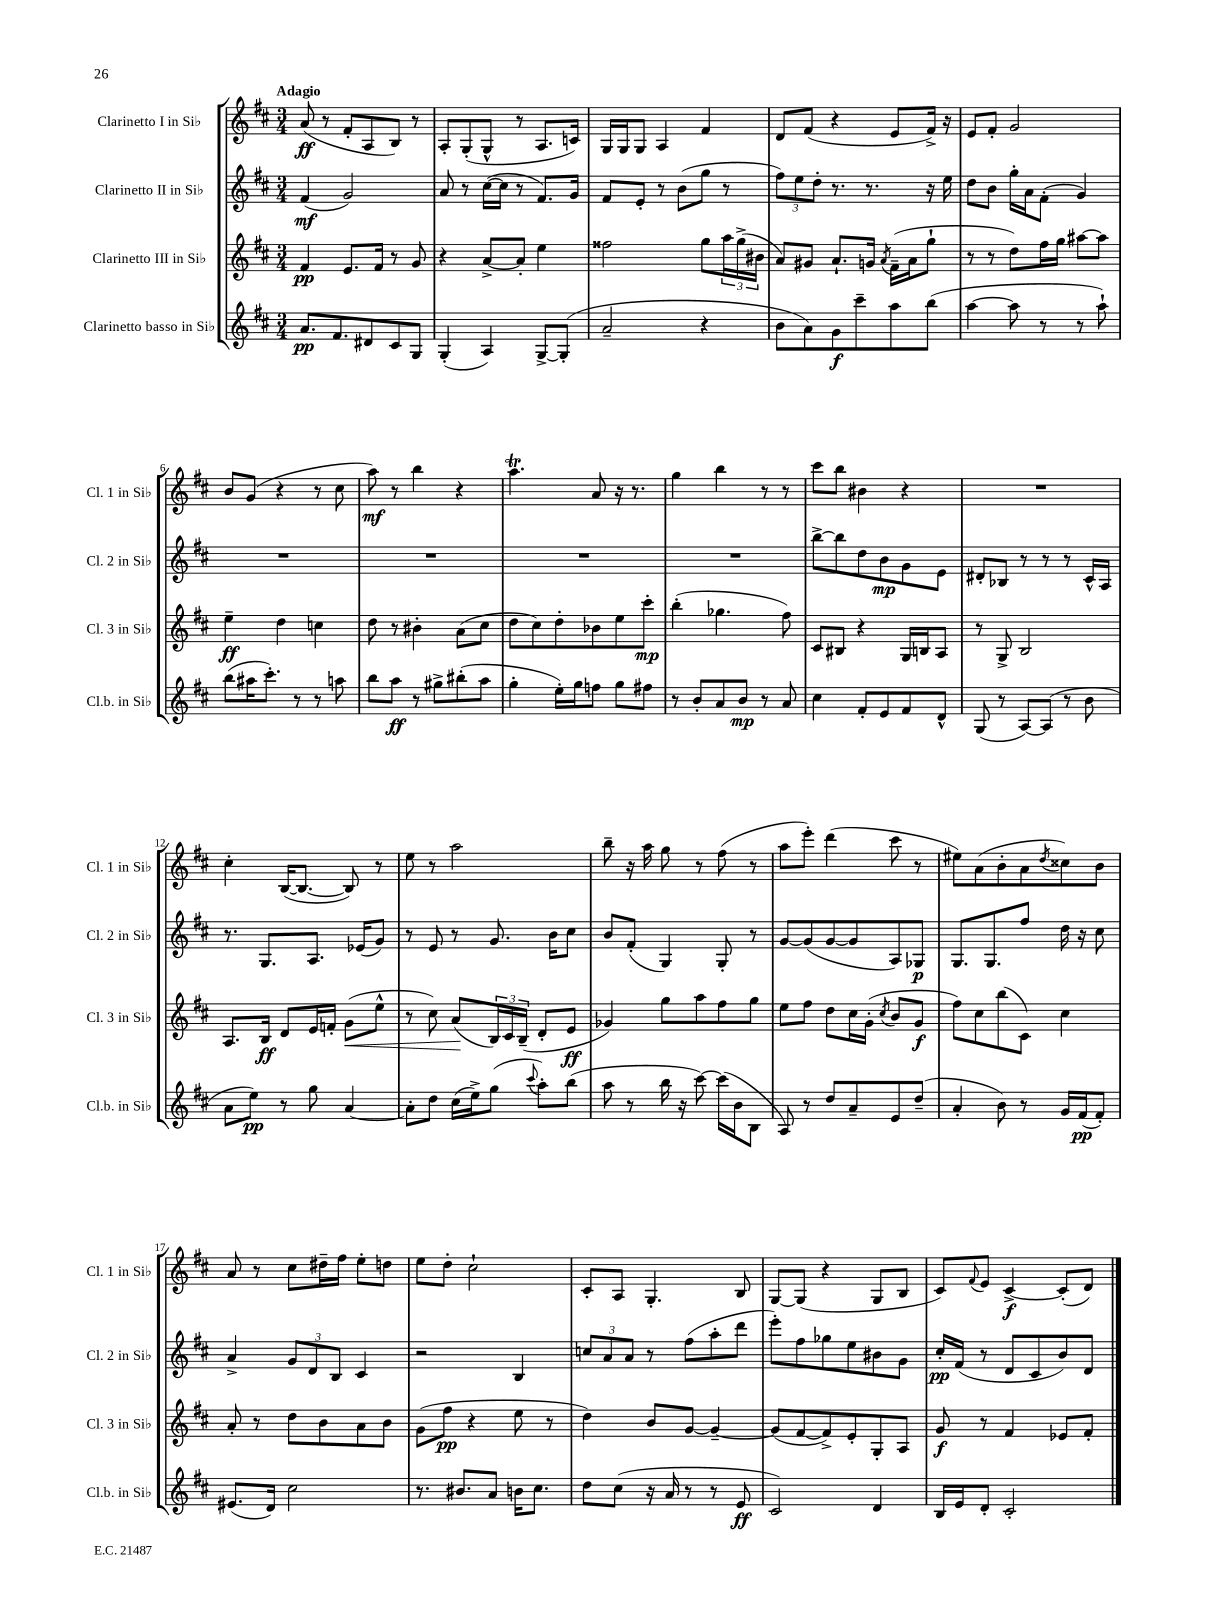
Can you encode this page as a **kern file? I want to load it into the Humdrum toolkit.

**kern	**kern	**kern	**kern
*staff4	*staff3	*staff2	*staff1
*clefG2	*clefG2	*clefG2	*clefG2
*k[f#c#]	*k[f#c#]	*k[f#c#]	*k[f#c#]
*M3/4	*M3/4	*M3/4	*M3/4
8.a	4f#	(4f#	(8a
.	.	.	8r
8.f#	.	.	.
.	8.e	2g)	8f#'
8d#	.	.	8A
.	16f#	.	.
8c#	8r	.	8B)
8G	8g	.	8r
=	=	=	=
(4G'	4r	8a	8A'
.	.	8r	(8G'
4A)	[8a^	([16cc#	8G^^
.	.	16cc#]	.
.	8a']	8r	8r
[8G^	4ee	8.f#)	8.A
(8G']	.	.	.
.	.	16g	16c)
=	=	=	=
2a~	2ff##	8f#	16G
.	.	.	16G
.	.	8e'	8G
.	.	8r	4A
.	.	(8b	.
4r	8gg	8gg	4f#
.	24aa	8r	.
.	(24gg^	.	.
.	24b#	.	.
=	=	=	=
8b	8a)	12ff#)	8d
.	.	12ee	.
8a)	8g#	.	(8f#
.	.	12dd'	.
8g	8.a`	8.r	4r
8ccc#~	.	.	.
.	16g	8.r	.
.	8qa	.	.
8aa	(16f#~	.	8e
.	16a	.	.
(8bb	8gg`	16r	16f#^)
.	.	16ee	16r
=	=	=	=
[4aa	8r	8dd	8e
.	8r	8b	8f#'
8aa]	8dd)	16gg'	2g
.	.	16a	.
8r	16ff#	(8f#'	.
.	16gg	.	.
8r	[8aa#	4g)	.
8aa`)	8aa#]	.	.
=	=	=	=
(8bb	4ee~	2.r	8b
16aa#	.	.	(8g
8.ccc#')	.	.	.
.	4dd	.	4r
8r	.	.	.
8r	4cc	.	8r
8aa	.	.	8cc#
=	=	=	=
8bb	8dd	2.r	8aa)
8aa	8r	.	8r
8r	4b#'	.	4bb
8gg#^	.	.	.
(8bb#'	(8a	.	4r
8aa	8cc#	.	.
=	=	=	=
4gg'	8dd	2.r	4.aa
.	8cc#)	.	.
16ee')	8dd'	.	.
16gg	.	.	.
8ff	8b-	.	8a
8gg	8ee	.	16r
.	.	.	8.r
8ff#	8ccc#'	.	.
=	=	=	=
8r	(4bb'	2.r	4gg
8b'	.	.	.
8a	4.gg-	.	4bb
8b	.	.	.
8r	.	.	8r
8a	8ff#)	.	8r
=	=	=	=
4cc#	8c#	[8bb^	8ccc#
.	8B#	8bb]	8bb
8f#'	4r	8dd	4b#
8e	.	8b	.
8f#	16G	8g	4r
.	16B	.	.
8d^^	8A	8e	.
=	=	=	=
(8G	8r	8d#'	2.r
8r	8G^	8B-	.
[8A)	2B	8r	.
(8A]	.	8r	.
8r	.	8r	.
8b	.	16c#^^	.
.	.	16A	.
=	=	=	=
8a	8.A	8.r	4cc#'
8ee)	.	.	.
.	16B	8.G	.
8r	8d	.	([16B
.	.	.	8.B_
8gg	16e	8.A	.
.	16f'	.	.
[4a	(8g	.	8B])
.	.	(16e-	.
.	8ee^^	8g)	8r
=	=	=	=
8a']	8r	8r	8ee
8dd	8cc#)	8e	8r
(16cc#	(8a	8r	2aa
16ee^)	.	.	.
(8gg	24B)	8.g	.
.	24c#	.	.
.	(24B~	.	.
8qqccc#	.	.	.
8aa')	8d'	.	.
.	.	16b	.
(8bb	8e	8cc#	.
=	=	=	=
8aa	4g-)	8b	8bb~
8r	.	(8f#'	16r
.	.	.	16aa
16bb	8gg	4G)	8gg
16r	.	.	.
[8ccc#)	8aa	.	8r
(16ccc#]	8ff#	8G'	(8ff#
16b	.	.	.
8B	8gg	8r	8r
=	=	=	=
8A)	8ee	[8g	8aa
8r	8ff#	(8g]	8eee')
8dd	8dd	[8g	(4ddd
8a~	16cc#	8g]	.
.	(16g'	.	.
.	8qcc#	.	.
8e	8b	8A)	8ccc#
(8dd~	8g	8G-	8r
=	=	=	=
4a'	8ff#)	8.G	8ee#)
.	8cc#	.	(8a
.	.	8.G	.
8b)	(8bb	.	8b'
8r	8c#)	8ff#	8a
.	.	.	8qdd
16g	4cc#	16dd	8cc##)
(16f#	.	16r	.
8f#')	.	8cc#	8b
=	=	=	=
(8.e#	8a'	4a^	8a
.	8r	.	8r
16d)	.	.	.
2cc#	8dd	12g	8cc#
.	.	12d	.
.	8b	.	16dd#~
.	.	12B	.
.	.	.	16ff#
.	8a	4c#	8ee'
.	8b	.	8dd
=	=	=	=
8.r	(8g	2r	8ee
.	8ff#	.	8dd'
8.b#	.	.	.
.	4r	.	2cc#`
8a	.	.	.
16b	8ee	4B	.
8.cc#	.	.	.
.	8r	.	.
=	=	=	=
8dd	4dd)	12cc	8c#'
.	.	12a	.
(8cc#	.	.	8A
.	.	12a	.
16r	8b	8r	4.G'
16a	.	.	.
8r	[8g	(8ff#	.
8r	4g~_	8aa'	.
8e	.	8ddd	8B
=	=	=	=
2c#)	(8g]	8eee')	[8G
.	[8f#	8ff#	(8G]
.	8f#^])	8gg-	4r
.	8e'	8ee	.
4d	8G'	8b#	8G
.	8A	8g	8B
=	=	=	=
16B	8g	16cc#'	8c#)
16e	.	(16f#	.
.	.	.	8qqf#
8d'	8r	8r	8e
2c#'	4f#	8d	[4c#^
.	.	8c#	.
.	8e-	8b)	(8c#']
.	8f#'	8d	8d)
==	==	==	==
*-	*-	*-	*-
